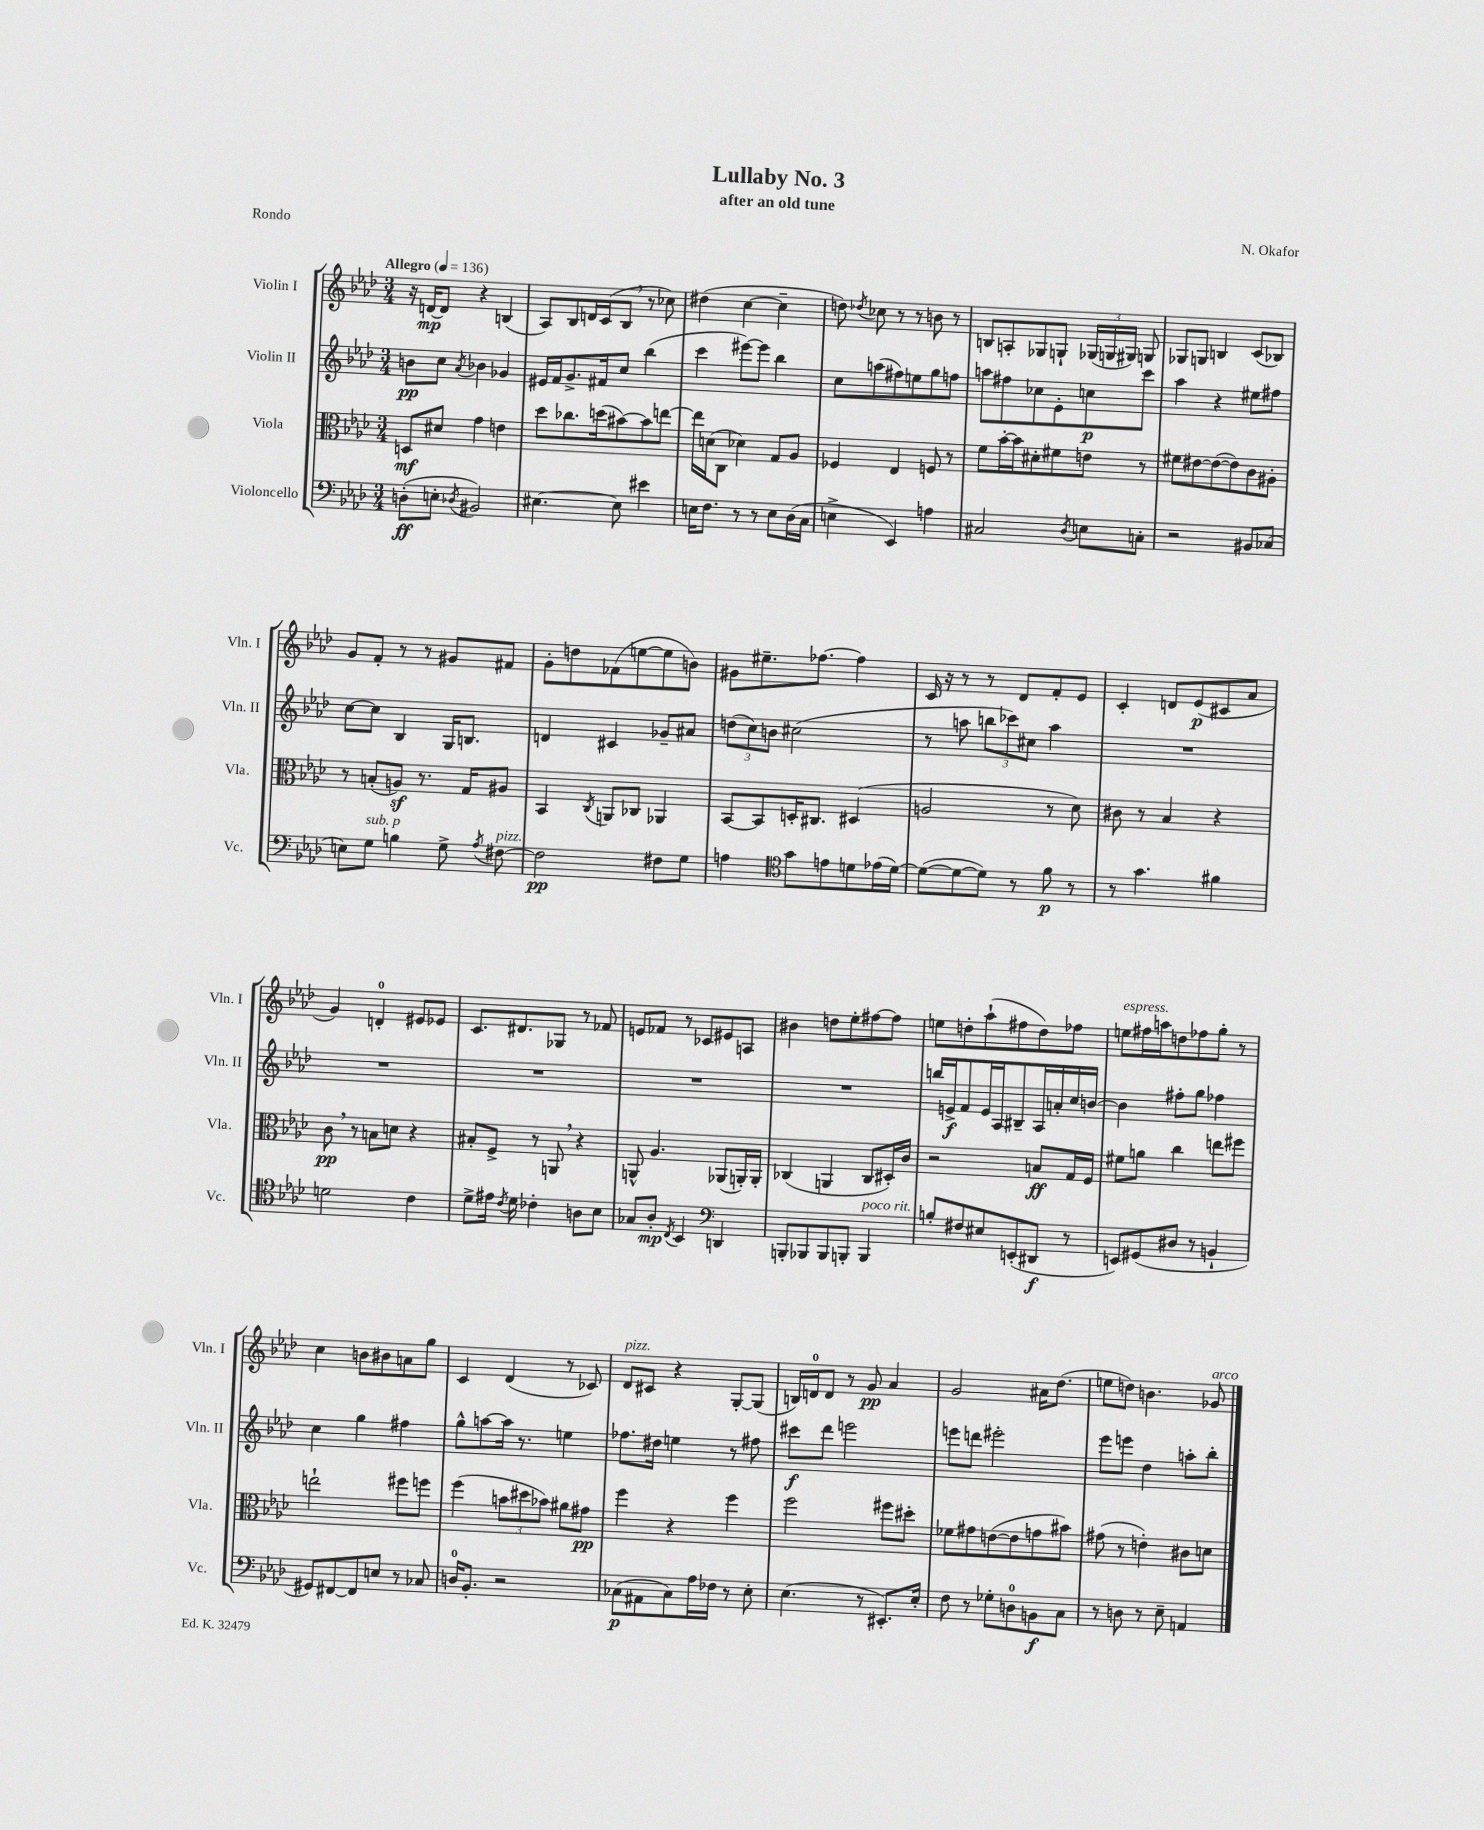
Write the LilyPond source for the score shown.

\header { title = "Lullaby No. 3" composer = "N. Okafor" subtitle = "after an old tune" piece = "Rondo" }
<<
\new StaffGroup <<
\new Staff = "s0" \with { instrumentName = "Violin I" shortInstrumentName = "Vln. I" } {
    \clef treble \key aes \major \numericTimeSignature \time 3/4 \tempo "Allegro" 4 = 136
    \autoBeamOff r16 d'16[~\mp d'8] r4 b4( |
    aes8[) bes8 d'16 c'16( bes8] \breathe r8 ces''8) |
    dis''4( c''4~ c''4-- |
    d''8) \acciaccatura { des''8 } ces''8 r8 r8 b'8 r8 |
    b8[ a8-. ges8 g8]-! \tuplet 3/2 { ges16[( g16 gis16]) } g8 |
    ges8[ g8] b4 c'8[( bes8]) |
    g'8[ f'8]-. r8 r8 gis'8[ fis'8] |
    g'8[-. d''8 fes'8( e''8~ e''8 b'8]) |
    gis'8[ eis''8.-- fes''8.]~ fes''4 |
    c'16 r16 r8 r8 des'8[ f'8-. ees'8] |
    c'4-. d'8[ ees'8\p( cis'8 aes'8] |
    g'4) d'4-0-. eis'8[ ees'8] |
    c'8.[ dis'8. ges8] r8 fes'8 |
    e'8[ fes'8] r8 ces'8[ eis'8 a8] |
    bis'4 d''8[ ees''8-. fis''8~ fis''8] |
    e''8[ d''8-. aes''8-!( fis''8 d''8) fes''8] |
    e''8[^\markup { \italic "espress." } fis''16 a''16 d''8 fes''8 g''8]-. r8 |
    c''4 b'8[ bis'8 a'8 g''8] |
    c'4 des'4( r8 ces'8) |
    des'8[^\markup { \italic "pizz." } cis'8] r4 g8[~-. g8]( |
    b16[) d'16-0 d'8] r8 g'8\pp aes'4 |
    g'2 ais'16[ des''8.]( |
    e''8[ d''8]) b'4. ges'8^\markup { \italic "arco" } \bar "|." |
}
\new Staff = "s1" \with { instrumentName = "Violin II" shortInstrumentName = "Vln. II" } {
    \clef treble \key aes \major \numericTimeSignature \time 3/4
    \autoBeamOff b'8[\pp c''8] \acciaccatura { aes'8 } bes'4 ges'4 |
    eis'16[ f'16 g'8.-> fis'16 c''8] bes''4( |
    c'''4 eis'''8[~) eis'''8] bes''4 |
    c''8[ a''8( fis''8) e''8 g''8 f''8] |
    a''8[ fis''8 ces''8 ees'8-. c''8\p c'''8] |
    aes''4 r4 eis''8[ fis''8] |
    c''8[~ c''8] bes4 g16[ b8.] |
    d'4 cis'4 ges'8[-- ais'8] |
    \tuplet 3/2 { d''8[( c''8) b'8] } cis''2( |
    r8 a''8 \tuplet 3/2 { b''8[ ces'''8) cis''8] } a''4 |
    R2. |
    R2. |
    R2. |
    R2. |
    R2. |
    b''16[ e'16->\f f'8 e'16 aes16 bis8-- aes16 a'16-. c''16 b'16]~ |
    b'4 fis''8[-. g''8] fes''4 |
    c''4 g''4 fis''4 |
    g''8[-^ a''8~ a''16] r8. e''4 |
    fes''8.[ dis''16] e''4 r8 fis''8 |
    cis'''8[\f des'''8] e'''2 |
    e'''8[ d'''8] eis'''2-. |
    ees'''8[ e'''8] des''4 a''8[-. bes''8]-. \bar "|." |
}
\new Staff = "s2" \with { instrumentName = "Viola" shortInstrumentName = "Vla." } {
    \clef alto \key aes \major \numericTimeSignature \time 3/4
    \autoBeamOff d8[\mf dis'8] g'4 e'4 |
    des''8[ ces''8. d''16( bis'8~) bis'8 e''8]~ |
    e''16[ d'16( c8] des'4) g8[ aes8] |
    fes4 ees4 f8 r8 |
    f'8[ bes'16~-. bes'16 dis'8-. fis'8 e'8] r8 |
    fis'8[ eis'8~ eis'8~( eis'8) c'8 ais8]-. |
    r8 b8[-.( a8]\sf) r8. g16[ ais8] |
    bes,4 \acciaccatura { c8 } a,8[ ces8] aes,4 |
    bes,8[~ bes,8 d16-. cis8.] dis4( |
    a2 r8 des'8) |
    cis'8 r8 bes4 r4 |
    c'8\pp \breathe r8 b8[ d'8] r4 |
    bis8[-. f8]-> r8 a,8 \breathe r4 |
    a,8-^ aes4. aes,8[( a,16-.) a,16]-. |
    ces4( a,4 ces8[ dis16-.) c'16] |
    r2 b8[\ff g16 f16] |
    fis'8[ a'8] c''4 e''8[ fis''8] |
    e''2-! fis''8[ f''8] |
    f''4( \tuplet 3/2 { b'8[ dis''8 bes'8]) } ais'8[ gis'8]\pp |
    f''4 r4 f''4 |
    f''2 fis''8[ dis''8]-. |
    fes'8[ gis'8 e'8~( e'8 g'8 bis'8]) |
    gis'8( r8 e'4-.) cis'8[ d'8] \bar "|." |
}
\new Staff = "s3" \with { instrumentName = "Violoncello" shortInstrumentName = "Vc." } {
    \clef bass \key aes \major \numericTimeSignature \time 3/4
    \autoBeamOff d8[-.\ff( e8]-. \acciaccatura { des8 } bis,2) |
    eis4.~ eis8 eis'4 |
    e16[ f8.] r8 r8 e8[ des16( c16] |
    e4-> ees,4) a4 |
    cis2 \acciaccatura { des8 } e8[ c8]-. |
    r2 bis,8[ ces8]( |
    e8[) g8]^\markup { \italic "sub. p" } b4 g8-> \acciaccatura { aes8 } fis8~^\markup { \italic "pizz." } |
    fis2\pp fis8[ g8] |
    a4 \clef tenor g'8[ e'8 d'8 ees'16( d'16]~) |
    d'8[~( d'8~ d'8]) r8 f'8\p r8 |
    r8 g'4. fis'4 |
    d'2 c'4 |
    des'8[-> eis'16] \acciaccatura { c'8 } des'16 ces'4-. a8[ bes8] |
    ges8[ aes8]-.\mp \acciaccatura { c8 } bes,4 \clef bass d,4 |
    b,,8[-. bes,,8 bes,,8 b,,8]-. b,,4^\markup { \italic "poco rit." } |
    b8[-. fis8 eis8 e,8-.( dis,8]\f r8 |
    e,8[) gis,8( dis8] r8 b,4-! |
    gis,8[) fis,8~ fis,8 e8] r8 ces8 |
    d16[-0 bes,8.]-. r2 |
    ces8[\p( ais,8 ces8) aes16 fes16] r8 ees8-. |
    ees4.( r8 eis,8.[-.) ees16]-. |
    f8 r8 ges8[-. d8-0 b,8\f c8] |
    r8 d8 r8 ees8-- a,4 \bar "|." |
}
>>
>>
\layout { \context { \Score \remove "Bar_number_engraver" } }
